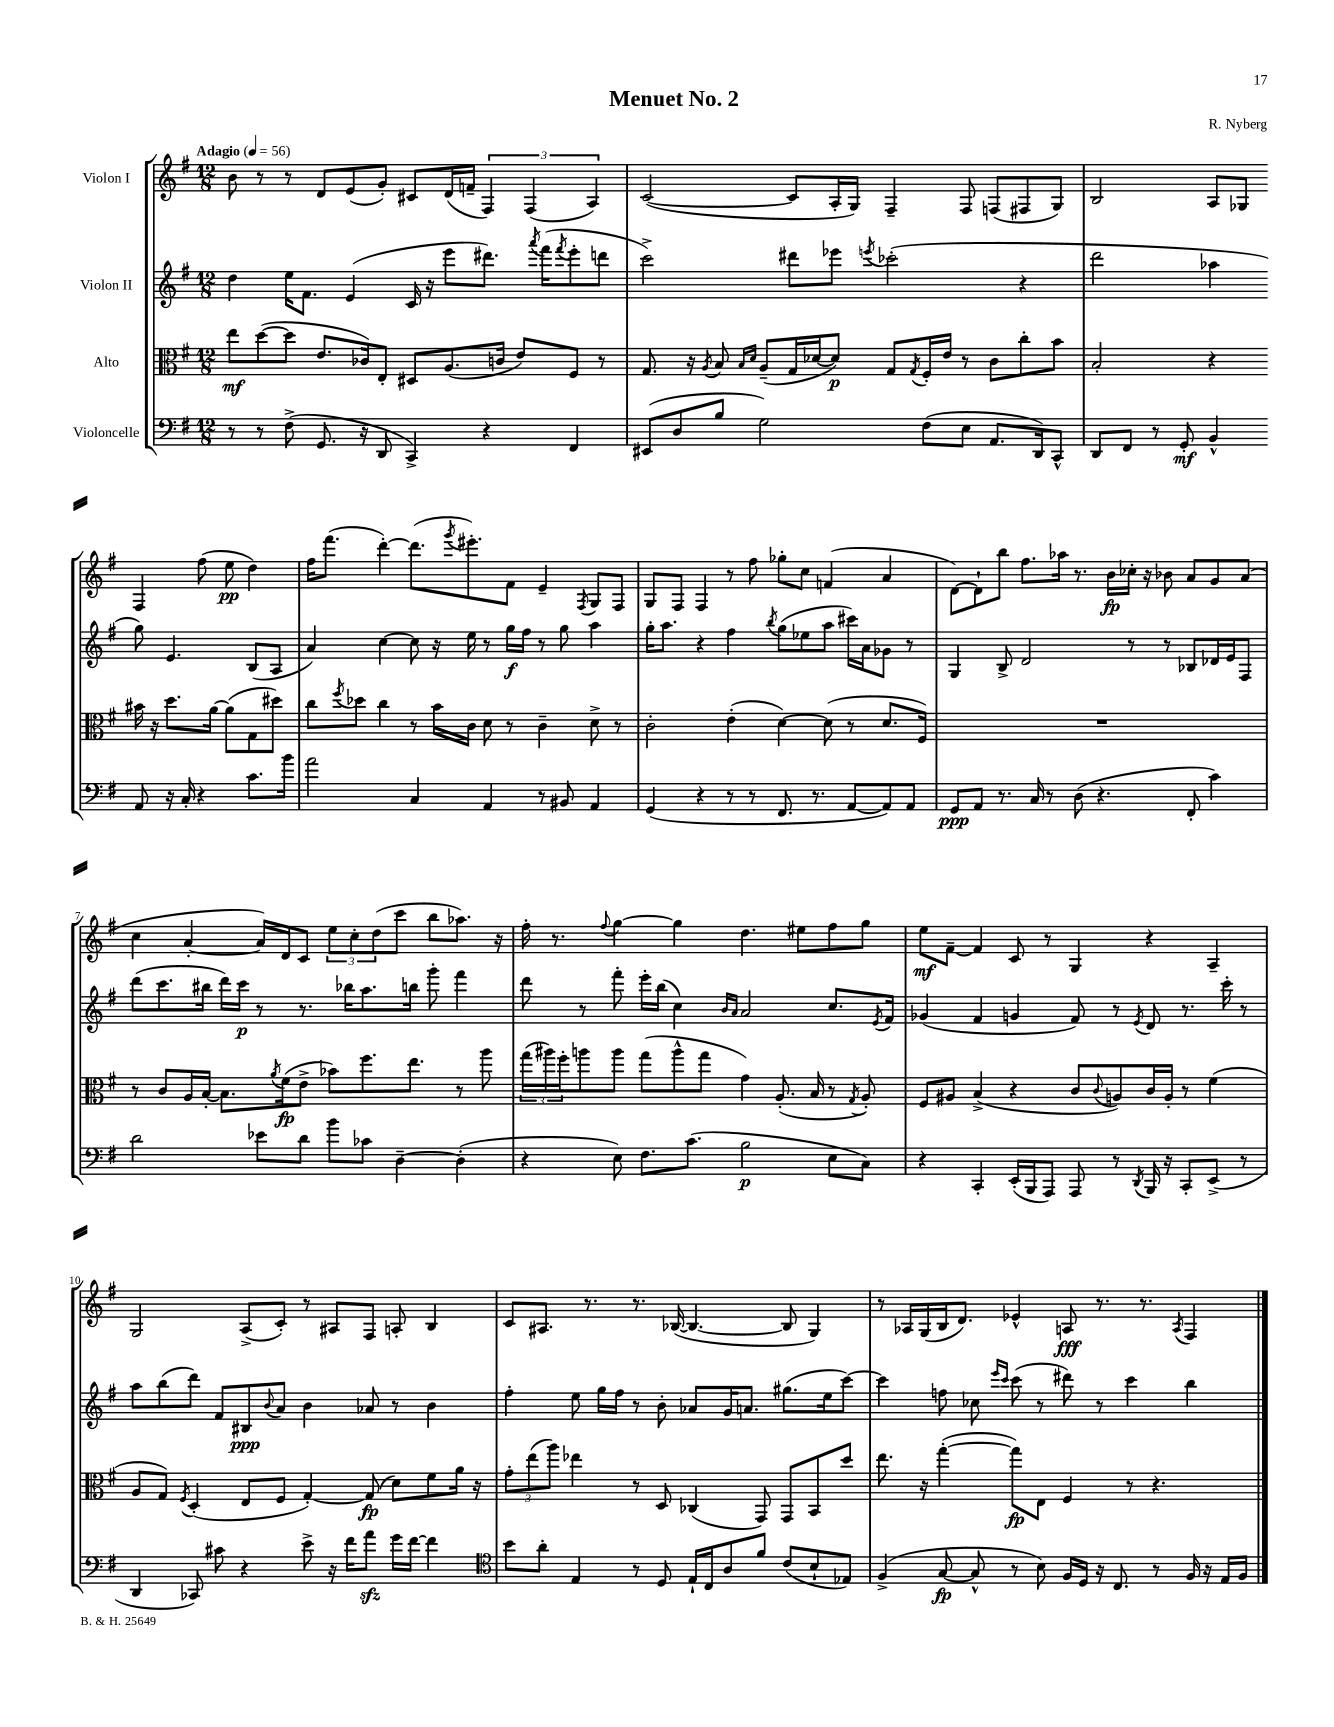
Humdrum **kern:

**kern	**dynam	**kern	**dynam	**kern	**dynam	**kern	**dynam
*part4	*part4	*part3	*part3	*part2	*part2	*part1	*part1
*staff4	*staff4	*staff3	*staff3	*staff2	*staff2	*staff1	*staff1
*I"Violoncelle	*	*I"Alto	*	*I"Violon II	*	*I"Violon I	*
*clefF4	*	*clefC3	*	*clefG2	*	*clefG2	*
*k[f#]	*	*k[f#]	*	*k[f#]	*	*k[f#]	*
*M12/8	*	*M12/8	*	*M12/8	*	*M12/8	*
*MM56	*	*MM56	*	*MM56	*	*MM56	*
=1	=1	=1	=1	=1	=1	=1	=1
!	!	!	!	!	!	!LO:TX:a:B:t=Adagio	!
8r	.	8ee\L	mf	4dd\	.	8b\	.
8r	.	([8dd\	.	.	.	8r	.
(8F#^\	.	8dd\J]	.	16ee\KL	.	8r	.
.	.	.	.	8.f#\J	.	.	.
8.GG/	.	8.e/L	.	.	.	8d/L	.
.	.	.	.	(4e/	.	(8e/	.
16r	.	16c-X/k)	.	.	.	.	.
8DD/	.	8E'/J	.	.	.	8g'/J)	.
4CC^/)	.	8D#X/L	.	16c/	.	8c#X/L	.
.	.	.	.	16r	.	.	.
.	.	(8.A/	.	8eee\L	.	(16d/L	.
.	.	.	.	.	.	16fn~/JJ	.
4r	.	.	.	8.ddd#X\J)	.	6F#/)	.
.	.	16cn/Jk	.	.	.	.	.
.	.	8e/L)	.	.	.	.	.
.	.	.	.	.	.	(6F#/	.
.	.	.	.	8qaaa/	.	.	.
.	.	.	.	(16fff#\KL	.	.	.
.	.	.	.	8qfff#/	.	.	.
4FF#/	.	8F#/J	.	8eee'\	.	.	.
.	.	.	.	.	.	6A/)	.
.	.	8r	.	8dddn\J	.	.	.
=2	=2	=2	=2	=2	=2	=2	=2
(8EE#X/L	.	8.G/	.	2ccc^\)	.	([2c/	.
8D/	.	.	.	.	.	.	.
.	.	16r	.	.	.	.	.
.	.	8qA/	.	.	.	.	.
8B/J	.	8B/	.	.	.	.	.
.	.	16qqB/LL	.	.	.	.	.
.	.	16qqd/JJ	.	.	.	.	.
2G\)	.	(8A~/L	.	.	.	.	.
.	.	16G/L	.	8ddd#X\L	.	8c/L]	.
.	.	[16d-X/J	.	.	.	.	.
.	.	8d-/J])	p	8eee-X\J	.	16A'/L	.
.	.	.	.	.	.	16G/JJ)	.
.	.	.	.	8qeeen/	.	.	.
.	.	8G/L	.	(2ccc-X'\	.	4F#~/	.
.	.	8qG/	.	.	.	.	.
(8F#\L	.	16F#'/L	.	.	.	.	.
.	.	16e/JJ	.	.	.	.	.
8E\J	.	8r	.	.	.	8F#/	.
8.AA/L	.	8c\L	.	.	.	(8Fn/L	.
.	.	8cc'\	.	4r	.	8F#X/	.
16DD/k)	.	.	.	.	.	.	.
8CC^^/J	.	8b\J	.	.	.	8G/J)	.
=3	=3	=3	=3	=3	=3	=3	=3
8DD/L	.	2B'/	.	2ddd\	.	2B/	.
8FF#/J	.	.	.	.	.	.	.
8r	.	.	.	.	.	.	.
8GG'/	mf	.	.	.	.	.	.
4BB^^/	.	4r	.	4aa-X\	.	8A/L	.
.	.	.	.	.	.	8G-X/J	.
8AA/	.	16b#X\	.	8gg\)	.	4F#/	.
.	.	16r	.	.	.	.	.
16r	.	8.dd\L	.	4.e/	.	.	.
16C'/	.	.	.	.	.	.	.
4r	.	.	.	.	.	(8ff#\	.
.	.	[16a\Jk	.	.	.	.	.
.	.	(8a\L]	.	.	.	8ee\	pp
8.c\L	.	8G\	.	(8B/L	.	4dd\)	.
.	.	8dd#X\J)	.	8A/J	.	.	.
16b\Jk	.	.	.	.	.	.	.
!!LO:LB:g=z
=4	=4	=4	=4	=4	=4	=4	=4
2a\	.	8cc\L	.	4a/)	.	16ff#\KL	.
.	.	.	.	.	.	(8.fff#\J	.
.	.	8qff#/	.	.	.	.	.
.	.	8dd-X\J	.	.	.	.	.
.	.	4cc\	.	[4cc\	.	[4ddd'\)	.
4C/	.	8r	.	8cc\]	.	(8.ddd\L]	.
.	.	16b\LL	.	16r	.	.	.
.	.	.	.	.	.	8qggg/	.
.	.	16c\JJ	.	16ee\	.	8.eee#X'\)	.
4AA/	.	8d\	.	8r	.	.	.
.	.	8r	.	16gg\LL	f	8f#\J	.
.	.	.	.	16ff#\JJ	.	.	.
8r	.	4c~\	.	8r	.	4e~/	.
8BB#X/	.	.	.	8gg\	.	.	.
.	.	.	.	.	.	8qF#/	.
4AA/	.	8d^\	.	4aa\	.	8G/L	.
.	.	8r	.	.	.	8F#/J	.
=5	=5	=5	=5	=5	=5	=5	=5
(4GG/	.	2c'\	.	16gg'\KL	.	8G/L	.
.	.	.	.	8.aa\J	.	.	.
.	.	.	.	.	.	8F#/J	.
4r	.	.	.	4r	.	4F#/	.
8r	.	(4e'\	.	4ff#\	.	8r	.
8r	.	.	.	.	.	8ff#\	.
.	.	.	.	8qbb/	.	.	.
8.FF#/	.	[4d\)	.	(8gg\L	.	8gg-X'\L	.
.	.	.	.	8ee-X\	.	8cc\J	.
8.r	.	.	.	.	.	.	.
.	.	(8d\]	.	8aa\J	.	(4fn/	.
[8AA/L	.	8r	.	16ccc#X\LL)	.	.	.
.	.	.	.	16a\J	.	.	.
8AA/])	.	8.d/L	.	8g-X\J	.	4a/	.
8AA/J	.	.	.	8r	.	.	.
.	.	16F#/Jk)	.	.	.	.	.
=6	=6	=6	=6	=6	=6	=6	=6
8GG/L	ppp	1.r	.	4G/	.	[8d\L)	.
8AA/J	.	.	.	.	.	8d`\]	.
8.r	.	.	.	8B^/	.	8bb\J	.
.	.	.	.	2d/	.	8.ff#\L	.
16C/	.	.	.	.	.	.	.
8r	.	.	.	.	.	.	.
.	.	.	.	.	.	16aa-X\Jk	.
(8D\	.	.	.	.	.	8.r	.
4.r	.	.	.	.	.	.	.
.	.	.	.	.	.	16b\LL	fp
.	.	.	.	8r	.	16cc-X'\JJ	.
.	.	.	.	.	.	16r	.
.	.	.	.	8r	.	8b-X\	.
8FF#'/	.	.	.	8B-X/L	.	8a/L	.
4c\)	.	.	.	16d-X/L	.	8g/	.
.	.	.	.	16e/J	.	.	.
.	.	.	.	8F#/J	.	(8a/J	.
!!LO:LB:g=z
=7	=7	=7	=7	=7	=7	=7	=7
2d\	.	8r	.	(8ddd\L	.	4cc\	.
.	.	8c/L	.	8.ccc\	.	.	.
.	.	16A/L	.	.	.	[4a'/	.
.	.	[16B'/JJ	.	16bb#X\Jk	.	.	.
.	.	8.B\L]	.	16ddd\LL)	.	.	.
.	.	.	.	16ccc\JJ	p	.	.
8e-X\L	.	.	.	8r	.	16a/LL])	.
.	.	8qa/	.	.	.	.	.
.	.	(16f#\k	fp	.	.	16d/J	.
8d\J	.	8e^\J	.	8.r	.	8c/J	.
8b\L	.	8b-X\L)	.	.	.	12ee\L	.
.	.	.	.	16bb-X\KL	.	.	.
.	.	.	.	.	.	12cc'\	.
8c-X\J	.	8.ff#\	.	8.aa\	.	.	.
.	.	.	.	.	.	(12dd\	.
[4D~\	.	.	.	.	.	8ccc\J	.
.	.	8.ee\J	.	16bbn\Jk	.	.	.
.	.	.	.	8ggg'\	.	8bb\L	.
(4D'\]	.	8r	.	4fff#\	.	8.aa-X\J)	.
.	.	8aa\	.	.	.	.	.
.	.	.	.	.	.	16r	.
=8	=8	=8	=8	=8	=8	=8	=8
4r	.	(24gg\LL	.	8ddd\	.	16ff#'\	.
.	.	24aa#X\)	.	.	.	.	.
.	.	.	.	.	.	8.r	.
.	.	24ff#'\J	.	.	.	.	.
.	.	8aan\	.	8r	.	.	.
.	.	.	.	.	.	8qqff#/	.
8E\)	.	8aa\J	.	8fff#'\	.	[4gg\	.
8.F#\L	.	(8gg\L	.	16eee'\LL	.	.	.
.	.	.	.	(16bb\JJ	.	.	.
.	.	8aa^^\	.	4cc\)	.	4gg\]	.
(8.c\J	.	.	.	.	.	.	.
.	.	8gg\J	.	.	.	.	.
.	.	.	.	16qqb/LL	.	.	.
.	.	.	.	16qqa/JJ	.	.	.
2B\	p	4g\)	.	2a/	.	4.dd\	.
.	.	(8.A'/	.	.	.	.	.
.	.	.	.	.	.	8ee#X\L	.
.	.	16B/	.	.	.	.	.
8E\L	.	8r	.	8.cc/L	.	8ff#\	.
.	.	8qG/	.	.	.	.	.
8C\J)	.	8A'/)	.	.	.	8gg\J	.
.	.	.	.	8qe/	.	.	.
.	.	.	.	16f#/Jk	.	.	.
=9	=9	=9	=9	=9	=9	=9	=9
4r	.	8F#/L	.	(4g-X/	.	8ee\L	mf
.	.	8A#X/J	.	.	.	[8f#~\J	.
4CC'/	.	(4B^/	.	4f#/	.	4f#/]	.
(16EE'/LL	.	4r	.	4gn/	.	8c/	.
16BBB/J	.	.	.	.	.	.	.
8AAA/J)	.	.	.	.	.	8r	.
8AAA/	.	8c/L	.	8f#/)	.	4G/	.
.	.	8qqc/	.	.	.	.	.
8r	.	8An/)	.	8r	.	.	.
8qDD/	.	.	.	8qe/	.	.	.
16BBB/	.	16c/L	.	8d/	.	4r	.
16r	.	16A'/JJ	.	.	.	.	.
8CC'/L	.	8r	.	8.r	.	.	.
(8EE^/J	.	(4f#\	.	.	.	4A~/	.
.	.	.	.	16ccc'\	.	.	.
8r	.	.	.	8r	.	.	.
!!LO:LB:g=z
=10	=10	=10	=10	=10	=10	=10	=10
4DD/	.	8A/L	.	8aa\L	.	2G/	.
.	.	8G/J)	.	(8bb\	.	.	.
.	.	8qF#/	.	.	.	.	.
8CC-X/)	.	(4D'/	.	8ddd\J)	.	.	.
8c#X\	.	.	.	8f#/L	.	.	.
4r	.	8E/L	.	8B#X/	ppp	(8A^/L	.
.	.	.	.	8qqb/	.	.	.
.	.	8F#/J	.	8a/J	.	8c'/J)	.
8e^\	.	[4G'/)	.	4b\	.	8r	.
16r	.	.	.	.	.	8A#X/L	.
16f#\KL	.	.	.	.	.	.	.
8azz\J	.	(8G/]	fp	8a-X/	.	8F#/J	.
16g\LL	.	8d\L)	.	8r	.	8An'/	.
[16f#\JJ	.	.	.	.	.	.	.
4f#\]	.	8f#\	.	4b\	.	4B/	.
.	.	16a\Jk	.	.	.	.	.
.	.	16r	.	.	.	.	.
=11	=11	=11	=11	=11	=11	=11	=11
*clefC4	*	*	*	*	*	*	*
8b\L	.	12g'\L	.	4ff#'\	.	8c/L	.
.	.	(12ee\	.	.	.	.	.
8a'\J	.	.	.	.	.	8.A#X/J	.
.	.	12aa\J)	.	.	.	.	.
4E/	.	4ee-X\	.	8ee\	.	.	.
.	.	.	.	.	.	8.r	.
.	.	.	.	16gg\LL	.	.	.
.	.	.	.	16ff#\JJ	.	.	.
8r	.	8r	.	8r	.	8.r	.
8D/	.	8D/	.	8b'\	.	.	.
.	.	.	.	.	.	([16B-X/	.
16E`/LL	.	(4C-X/	.	8a-X/L	.	4.B-/_	.
16C/J	.	.	.	.	.	.	.
8A/	.	.	.	16g/K	.	.	.
.	.	.	.	8.an/J	.	.	.
8f#/J	.	8GG/)	.	.	.	.	.
(8c/L	.	8GG/L	.	(8.gg#X\L	.	8B-/]	.
8B`/	.	8BB/	.	.	.	4G/)	.
.	.	.	.	16ee\k	.	.	.
8E-X/J)	.	8dd/J	.	[8ccc\J)	.	.	.
=12	=12	=12	=12	=12	=12	=12	=12
(4F#^/	.	8.ee\	.	4ccc\]	.	8r	.
.	.	.	.	.	.	16A-X/LL	.
.	.	16r	.	.	.	(16G/	.
[8G/	fp	([4gg'\	.	8ffn\	.	16B/J	.
.	.	.	.	.	.	8.d/J)	.
8G^^/]	.	.	.	8cc-X\	.	.	.
.	.	.	.	16qqeee/LL	.	.	.
.	.	.	.	16qqccc/JJ	.	.	.
8r	.	8gg\L])	fp	(8ccc\	.	4e-X^^/	.
8B\)	.	8E\J	.	8r	.	.	.
16F#/LL	.	4F#/	.	8ddd#X\)	.	8An/	fff
16D/JJ	.	.	.	.	.	.	.
16r	.	.	.	8r	.	8.r	.
8.C/	.	.	.	.	.	.	.
.	.	8r	.	4ccc\	.	.	.
.	.	.	.	.	.	8.r	.
8r	.	4.r	.	.	.	.	.
.	.	.	.	.	.	8qA/	.
16F#/	.	.	.	4bb\	.	4F#/	.
16r	.	.	.	.	.	.	.
16E/LL	.	.	.	.	.	.	.
16F#/JJ	.	.	.	.	.	.	.
==	==	==	==	==	==	==	==
*-	*-	*-	*-	*-	*-	*-	*-
